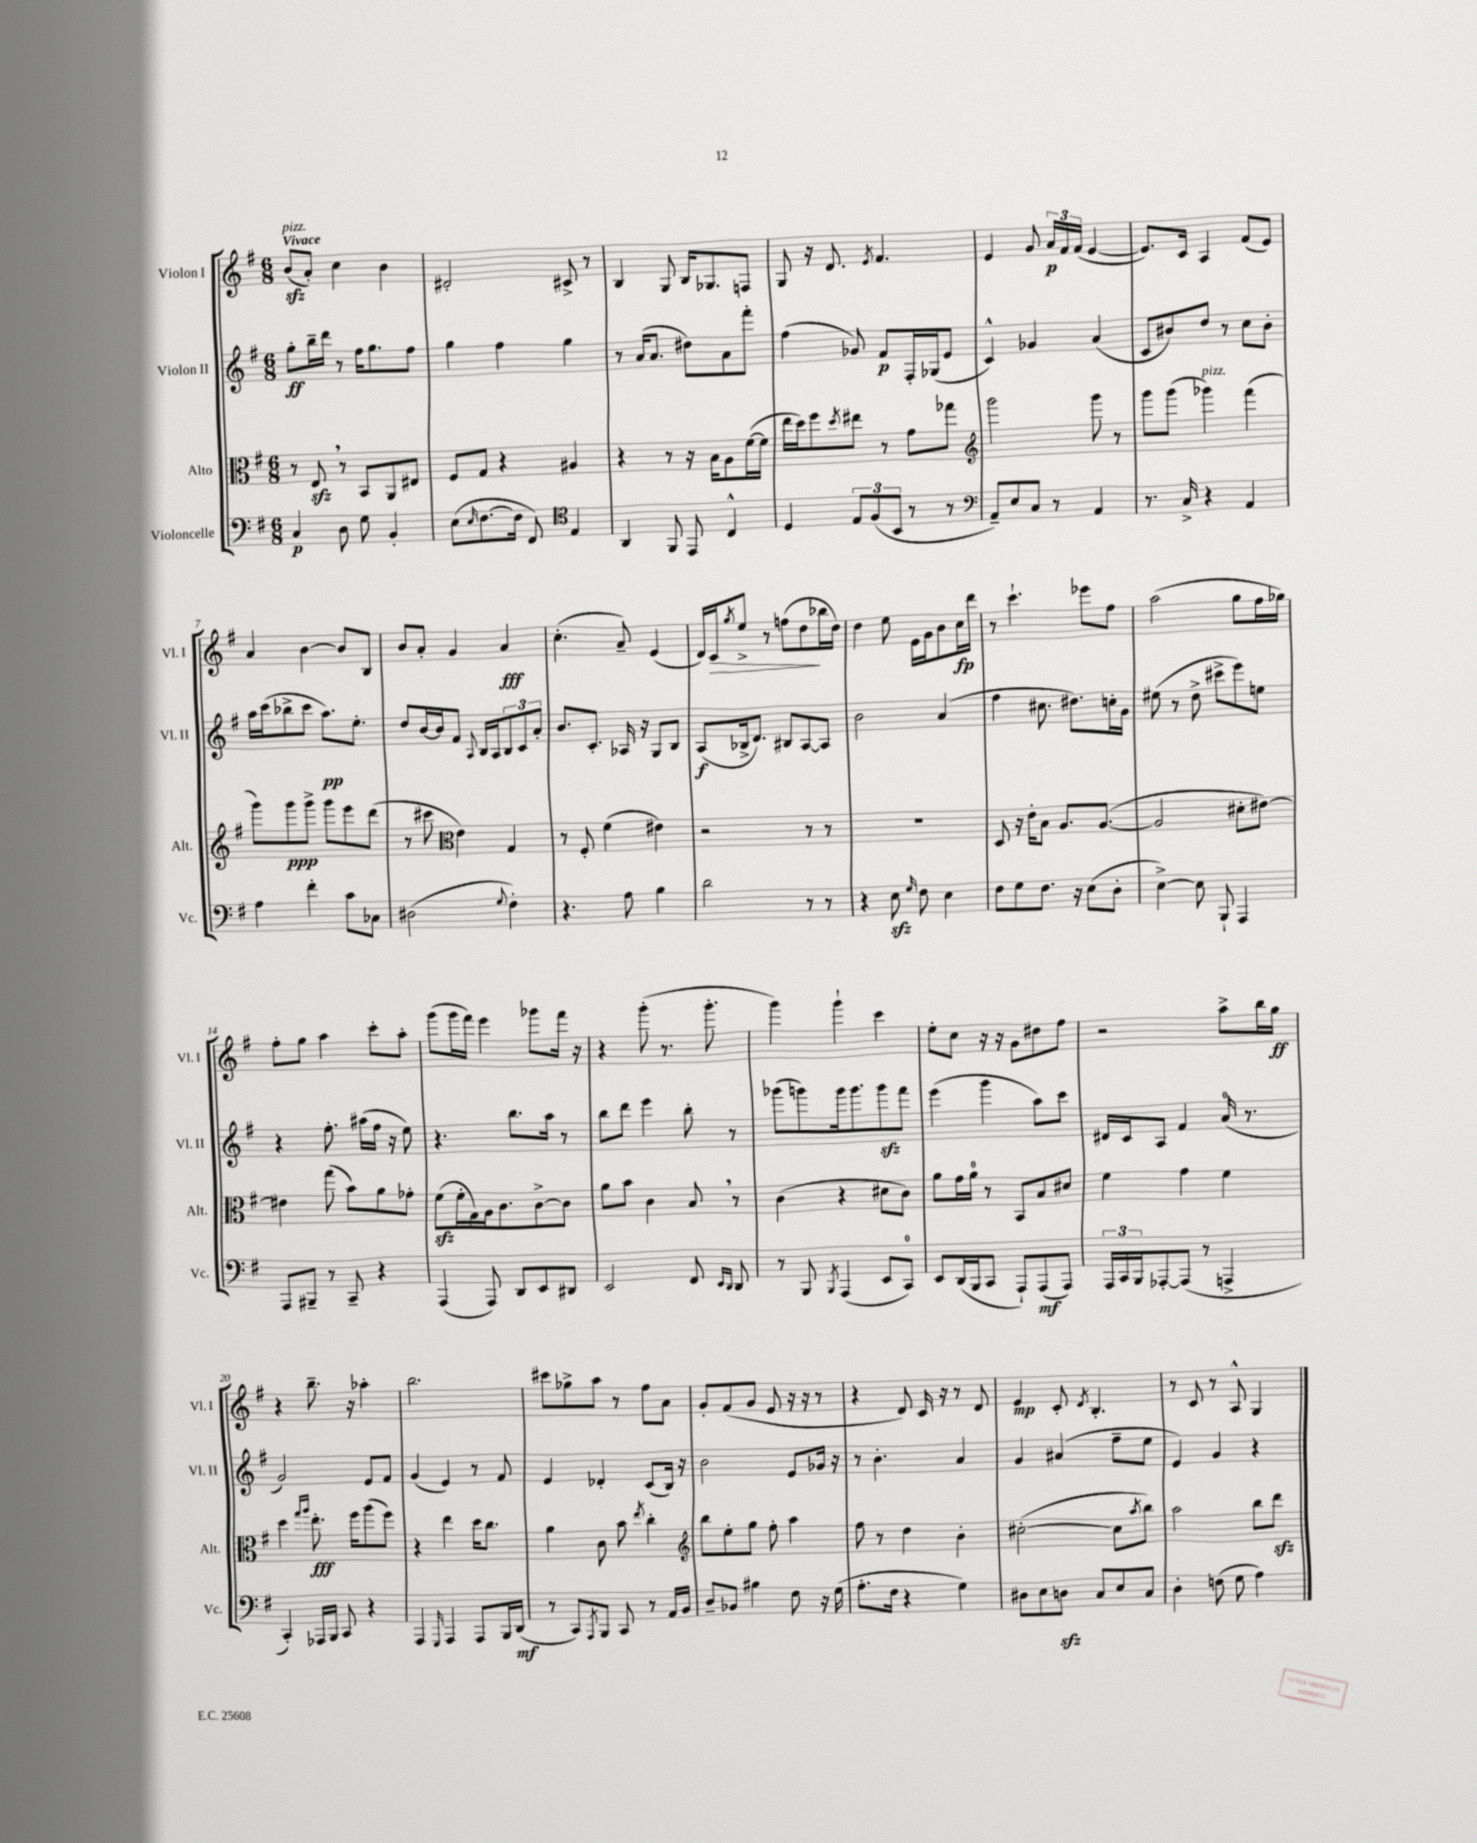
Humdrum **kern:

**kern	**kern	**kern	**kern
*staff4	*staff3	*staff2	*staff1
*clefF4	*clefC3	*clefG2	*clefG2
*k[f#]	*k[f#]	*k[f#]	*k[f#]
*M6/8	*M6/8	*M6/8	*M6/8
4C/	8r	8gg'\L	(8b/L
.	8E/	16bb~\L	8a'/J)
.	.	16ddd\JJ	.
8D\	8r	8r	4cc\
8G\	8BB/L	16ff#\LK	.
.	.	8.gg\	.
4BB'/	8AA/	.	4b\
.	8E#/J	8ff#\J	.
=	=	=	=
(8E\L	8F#/L	4gg\	2d#'/
16qqE/	.	.	.
[8.F#\	8G/J	.	.
.	4r	4ff#\	.
16F#\]Jk	.	.	.
8FF#/)	.	.	.
*clefC4	*	*	*
4E/	4A#/	4gg\	8c#^/
.	.	.	8r
=	=	=	=
4AA/	4r	8r	4B/
.	.	(16a/LK	.
.	.	8.a/J	.
8FF#/	8r	.	8G/
8EE/	16r	8dd#\L)	16B/LK
.	16B\LK	.	8.G-/
4C^^/	8A\	8a\	.
.	([16f#\L	8fff#'\J	8F/J
.	16f#\]JJ	.	.
=	=	=	=
4D/	16ee\LL	(4ff#\	8G/
.	16dd\J)	.	.
.	8ff#\	.	16r
.	.	.	8.d/
.	8qdd/	.	.
12E/L	8ee#\J	8g-/)	.
(12F#/	.	.	.
.	.	.	8qe/
.	8r	8f#/L	4.f#/
12BB/J	.	.	.
8r	8g\L	16F#'/L	.
.	.	(16G-/J	.
8r	8gg-\J	8e/J	.
=	=	=	=
*clefF4	*clefG2	*	*
8AA~/L)	2ggg\	4c^^/)	4e/
8E/	.	.	.
8C/J	.	4g-/	8g/
8r	.	.	24a/LL
.	.	.	24f#/
.	.	.	(24f#/JJ
4AA/	8ggg\	(4a/	[4e/
.	8r	.	.
=	=	=	=
8.r	8ggg\L	8c/L	8.e/]L)
.	(8ggg\J	8b#/)	.
16C^/	.	.	16c/Jk
4r	4ggg-\)	8dd/J	4A/
.	.	8r	.
4AA/	(4fff#\	8cc\L	(8f#/L
.	.	8b#'\J	8e/J)
=	=	=	=
4A\	8ggg\L)	16aa\LL	4a/
.	.	(16ccc\J	.
.	8ggg\	8bb-^\	.
4f#'\	8ggg^\J	8ccc\J	[4b\
.	8ggg\L	8.aa\L)	.
8c\L	8eee\	.	8b/]L
.	.	8.ee'\J	.
8C-\J	(8ddd\J	.	8B/J
=	=	=	=
(2D#\	8r	8dd/L	8b/L
.	8ccc#\	[16b/L	8a'/J
.	.	16b/]J	.
*	*clefC3	*	*
.	4e\)	8f#/J	4g/
.	.	8qqA/	.
.	.	16B/LL	.
.	.	16A/J	.
8qqG/	.	.	.
4F#'\)	4G/	12B/	4a/
.	.	12c/	.
.	.	12a'/J	.
=	=	=	=
4.r	8r	8.b/L	(4.cc'\
.	8F#'/	.	.
.	.	8.c'/J	.
.	(4f#\	.	.
8A\	.	16A-/	8a~/)
.	.	16r	.
4B\	4e#\)	8G/L	(4e/
.	.	8B/J	.
=	=	=	=
2d\	2r	(8A/L	16d/LL)
.	.	.	16c/J
.	.	.	8qgg/
.	.	16B-^/k	8ee^/J
.	.	8.d/J)	.
.	.	.	8r
.	.	8B#/L	(8ff\L
8r	8r	[8A/	8dd\
8r	8r	8A/]J	16bb-\L
.	.	.	16dd\JJ)
=	=	=	=
4r	2.r	2b\	4dd\
8E\	.	.	8ee\
16qqG/	.	.	.
8F#\	.	.	16e\LL
.	.	.	16g\J
4E\	.	(4a/	8b\
.	.	.	16cc\L
.	.	.	16ddd\JJ
=	=	=	=
8F#\L	8D/	4ff#\	8r
8G\	16r	.	4.ccc`\
.	16e'\LK	.	.
8.F#\J	8B\J	8.cc#\	.
.	8.A/L	.	.
16r	.	8.dd#\L)	.
(8E\L	.	.	8eee-\L
.	([8.A/J	.	.
8D'\J	.	16cc'\L	8ff#\J
.	.	16g\JJ	.
=	=	=	=
[4E^\)	2A/]	(8ee#\	(2aa\
.	.	8r	.
8E\]	.	8dd^\	.
8BBB`/	.	8ccc#^\L	.
4AAA/	8d#'\L	8eee\)	8gg\L
.	[8e#\J)	8ee\J	16ff#\L
.	.	.	16gg-\JJ)
=	=	=	=
8AAA/L	4e#\]	4r	8ff#'\L
8BBB#~/J	.	.	8gg\J
8r	(8gg\	8.ff#'\	4aa\
8CC~/	8b\L)	.	.
.	.	(16aa#\LL	.
4r	8a\	16ff#\JJ	8ccc'\L
.	.	16r	.
.	8g-'\J	8ee\)	8aa'\J
=	=	=	=
(4AAA/	(8f#\L	4.r	(8ggg\L
.	16f#'\L	.	16ggg\L
.	16G\)	.	16fff#\JJ)
8AAA/)	16A\J	.	4eee\
.	8.c\	.	.
8DD/L	.	8.bb\L	.
8EE/	[8c^\	.	8ggg-\L
.	.	16aa\Jk	.
8DD#/J	8c\]J	8r	16fff#\Jk
.	.	.	16r
=	=	=	=
2EE/	8a\L	8bb\L	4r
.	8b\J	8ddd\J	.
.	4c\	4eee\	(8ggg'\
.	.	.	8.r
8FF#/	8B/	8bb'\	.
.	.	.	8.ggg'\
16qqEE/LL	.	.	.
16qqDD/JJ	.	.	.
8DD/	8r	8r	.
=	=	=	=
8r	(4c\	(8ggg-\L	4ggg\)
8BBB/	.	8ggg\)	.
8qBBB/	.	.	.
(4AAA/	4r	16ggg\k	4ggg`\
.	.	8.ggg\	.
8EE/L	8d#\L	8ggg\	4ccc\
8CC/J)	8c\J)	8fff#\J	.
=	=	=	=
8EE/L	8a\L	(4eee\	8ee'\L
(16DD/L	16g\L	.	8cc\J
16BBB/J	16a\JJ	.	.
8CC/J	8r	4ggg\	16r
.	.	.	16r
8AAA`/L)	8BB/L	.	8g\L
(8AAA/	8B/	8aa\L)	8dd#\
8AAA/J)	8d#/J	8ccc\J	8ff#\J
=	=	=	=
24AAA/LL	4f#\	16d#/LL	2r
24CC/	.	.	.
.	.	16c/J	.
24BBB/J	.	.	.
[8AAA-'/	.	8A/J	.
(8AAA-/]J	4g\	4f#/	.
8r	.	.	.
4AAA^/	4f#\	(16a/	8aa^\L
.	.	8.r	.
.	.	.	16bb\L
.	.	.	16gg\JJ
=	=	=	=
4CC'/)	4dd\	2g/)	4r
.	16qqgg/LL	.	.
.	16qqaa/JJ	.	.
16AAA-/LL	8.ee'\	.	8.bb~\
16BBB/JJ	.	.	.
8CC/	.	.	.
.	16ff#\LK	.	16r
4r	(8aa\	8e/L	4aa-'\
.	8ff#\J)	8f#/J	.
=	=	=	=
4AAA/	4r	(4g/	2.bb\
16qqGGG/	.	.	.
4AAA/	4ee\	4e/)	.
8AAA/L	16dd\LK	8r	.
.	8.cc\J	.	.
16BBB/L	.	8f#/	.
(16DD/JJ	.	.	.
=	=	=	=
8r	4a\	4e/	8ccc#\L
8CC/L)	.	.	8gg-^\
8qAAA/	.	.	.
8BBB/J	8c\	4d-'/	8aa\J
8CC/	8b\	.	8r
.	8qee/	.	.
8r	4cc'\	(8c/L	8ff#\L
16AA/LL	.	16B/Jk)	8a\J
16BB/JJ	.	16r	.
=	=	=	=
*	*clefG2	*	*
8D~/L	8bb\L	2b\	8g'/L
8BB-/J	8ee'\	.	(8f#/
4B#\	8gg\J	.	8g/J
.	8ff#'\	.	8e/
8F#\	4aa\	8e/L	16r
.	.	.	16r
16r	.	16g-/Jk	8r
(16G\	.	16r	.
=	=	=	=
8.A'\L	8ff#\	8r	4r
.	8r	4.b'\	.
16F#\Jk	.	.	.
4r	4dd\	.	8d/)
.	.	.	16c/
.	.	.	16r
4G\)	4b'\	4a/	8r
.	.	.	8d/
=	=	=	=
8D#\L	([2cc#'\	4g/	4e/
8E\	.	.	.
8D\J	.	(4a#/	8c'/
.	.	.	8qd/
8C/L	.	.	4.B'/
8E/	8cc#\]L	8ff#~\L	.
.	8qaa/	.	.
8C/J	8bb\J)	8ee\J	.
=	=	=	=
4D'\	2aa\	4e/)	8r
.	.	.	8c/
(8F\	.	4g/	8r
8G\	.	.	8A^^/
4A\)	8bb\L	4r	4G/
.	8ddd\J	.	.
==	==	==	==
*-	*-	*-	*-
